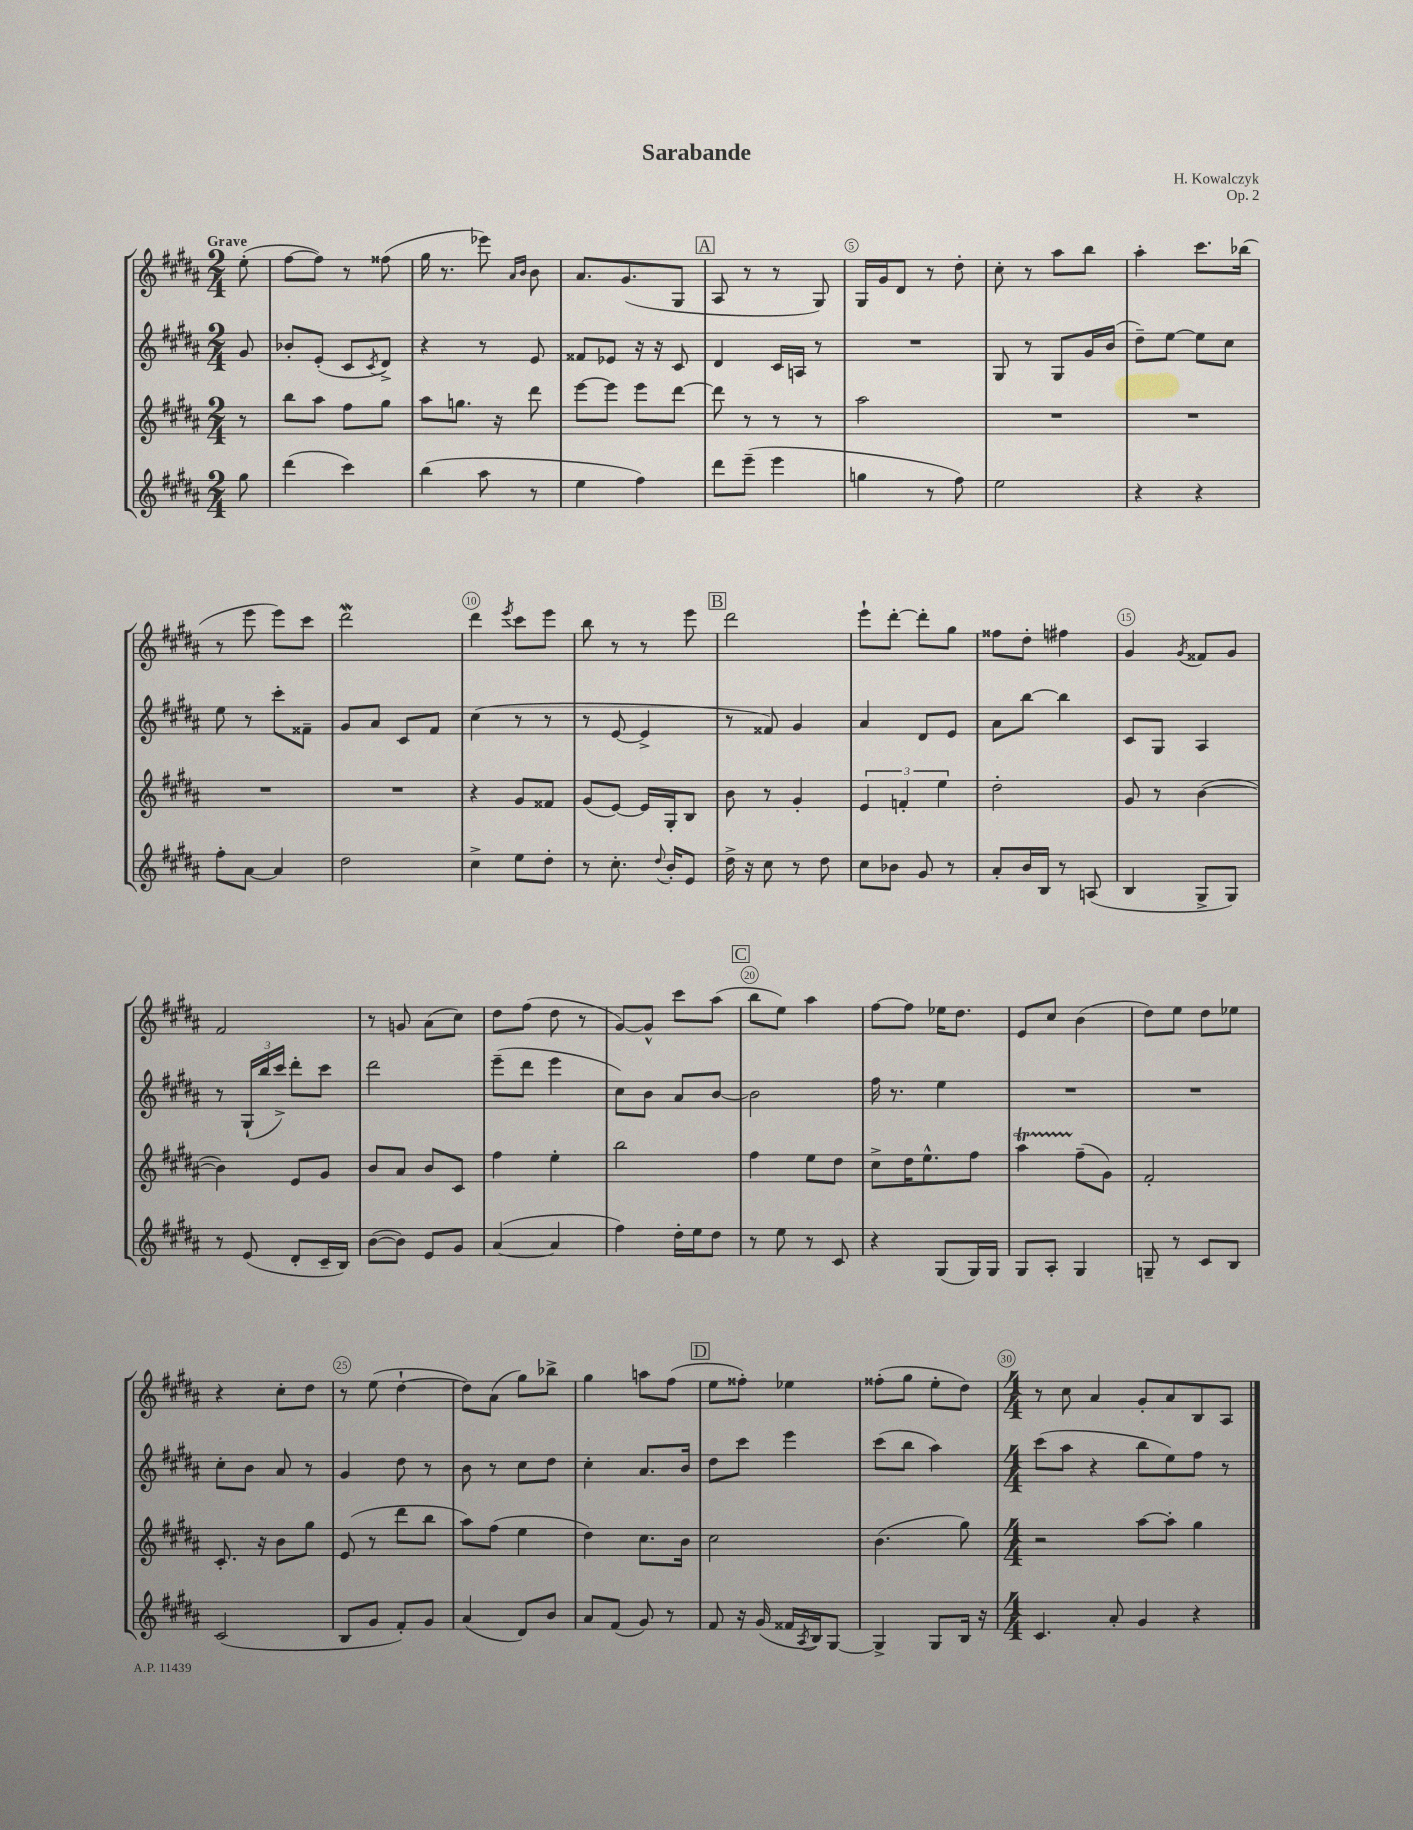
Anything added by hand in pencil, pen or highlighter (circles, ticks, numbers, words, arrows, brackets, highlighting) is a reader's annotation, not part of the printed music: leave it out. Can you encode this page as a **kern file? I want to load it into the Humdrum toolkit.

**kern	**kern	**kern	**kern
*staff4	*staff3	*staff2	*staff1
*clefG2	*clefG2	*clefG2	*clefG2
*k[f#c#g#d#a#]	*k[f#c#g#d#a#]	*k[f#c#g#d#a#]	*k[f#c#g#d#a#]
*M2/4	*M2/4	*M2/4	*M2/4
8gg#	8r	8g#	(8ee'
=	=	=	=
(4ddd#	8bb	8b-'	[8ff#
.	8aa#	(8e'	8ff#])
4ccc#)	8ff#	8c#	8r
.	.	8qc#	.
.	8gg#	8d#^)	(8ff##
=	=	=	=
(4bb	8aa#	4r	16gg#
.	.	.	8.r
.	8.gg	.	.
8aa#	.	8r	8eee-)
.	16r	.	.
.	.	.	16qqa#
.	.	.	16qqb
8r	8ddd#	8e	8b
=	=	=	=
4ee	[8eee	8f##	8.a#
.	8eee]	8e-	.
.	.	.	(8.g#
4ff#)	8eee	16r	.
.	.	16r	.
.	[8ddd#	8c#	8G#
=	=	=	=
8ddd#	8ddd#]	4d#	8A#
(8eee~	8r	.	8r
4eee	8r	16c#	8r
.	.	16A	.
.	8r	8r	8G#)
=	=	=	=
4gg	2aa#	2r	16G#
.	.	.	16g#
.	.	.	8d#
8r	.	.	8r
8ff#)	.	.	8dd#'
=	=	=	=
2ee	2r	8G#	8cc#'
.	.	8r	8r
.	.	8G#	8aa#
.	.	16g#	8bb
.	.	(16b	.
=	=	=	=
4r	2r	8dd#~)	4aa#'
.	.	[8ee	.
4r	.	8ee]	8.ccc#
.	.	8cc#	.
.	.	.	(16bb-
=	=	=	=
8ff#'	2r	8ee	8r
[8a#	.	8r	8eee
4a#]	.	8ccc#'	8eee)
.	.	8f##~	8ccc#
=	=	=	=
2dd#	2r	8g#	2ddd#
.	.	8a#	.
.	.	8c#	.
.	.	8f#	.
=	=	=	=
4cc#^	4r	(4cc#	4ddd#
.	.	.	8qeee
8ee	8g#	8r	8ccc#
8dd#'	8f##	8r	8eee
=	=	=	=
8r	(8g#	8r	8bb
8.cc#'	[8e)	[8e	8r
.	16e]	4e^]	8r
8qqdd#	.	.	.
16b'	16G#'	.	.
8e	8B	.	8eee
=	=	=	=
16dd#^	8b	8r	2ddd#
16r	.	.	.
8cc#	8r	8f##)	.
8r	4g#'	4g#	.
8dd#	.	.	.
=	=	=	=
8cc#	6e	4a#	8eee`
8b-	.	.	[8ddd#'
.	6f'	.	.
8g#	.	8d#	8ddd#']
.	6ee	.	.
8r	.	8e	8gg#
=	=	=	=
8a#'	2dd#'	8a#	8ff##
16b	.	[8bb	8dd#'
16B	.	.	.
8r	.	4bb]	4ff#
(8A	.	.	.
=	=	=	=
4B	8g#	8c#	4g#
.	8r	8G#	.
.	.	.	8qg#
8G#^	([4b	4A#	8f##
8G#)	.	.	8g#
=	=	=	=
8r	4b])	8r	2f#
(8e	.	(24G#`	.
.	.	24bb	.
.	.	24ccc#^)	.
8d#'	8e	8ddd#'	.
16c#~	8g#	8ccc#	.
16B)	.	.	.
=	=	=	=
([8b	8b	2ddd#	8r
8b])	8a#	.	8g
8e	8b	.	(8a#
8g#	8c#	.	8cc#)
=	=	=	=
([4a#	4ff#	(8eee~	8dd#
.	.	8ddd#	(8ff#
4a#]	4ee'	4eee	8dd#
.	.	.	8r
=	=	=	=
4ff#)	2bb	8cc#)	[8g#)
.	.	8b	8g#^^]
16dd#'	.	8a#	8ccc#
16ee	.	.	.
8dd#	.	[8b	(8aa#
=	=	=	=
8r	4ff#	2b]	8bb
8ee	.	.	8ee)
8r	8ee	.	4aa#
8c#	8dd#	.	.
=	=	=	=
4r	8cc#^	16ff#	[8ff#
.	.	8.r	.
.	16dd#	.	8ff#]
.	8.ee^^	.	.
(8G#	.	4ee	16ee-
.	.	.	8.dd#
16G#)	8ff#	.	.
16G#	.	.	.
=	=	=	=
8G#	4aa#	2r	8e
8A#'	.	.	8cc#
4G#	(8ff#~	.	(4b
.	8g#)	.	.
=	=	=	=
8G~	2f#'	2r	8dd#)
8r	.	.	8ee
8c#	.	.	8dd#
8B	.	.	8ee-
=	=	=	=
(2c#	8.c#'	8cc#'	4r
.	.	8b	.
.	16r	.	.
.	8b	8a#	8cc#'
.	8gg#	8r	8dd#
=	=	=	=
8B	(8e	4g#	8r
8g#	8r	.	(8ee
8f#')	8ddd#	8dd#	[4dd#`
8g#	8bb	8r	.
=	=	=	=
(4a#	8aa#)	8b	8dd#])
.	(8ff#	8r	(8a#
8d#)	4ee	8cc#	8gg#)
8b	.	8dd#	8bb-^
=	=	=	=
8a#	4dd#)	4cc#'	4gg#
(8f#	.	.	.
8g#)	8.cc#	8.a#	8aa
8r	.	.	(8ff#
.	16b	16b	.
=	=	=	=
8f#	2cc#	8dd#	8ee
16r	.	8ccc#	8ff##')
(16g#	.	.	.
16f##	.	4eee	4ee-
8qA#	.	.	.
16B)	.	.	.
[8G#	.	.	.
=	=	=	=
4G#^]	(4.b	(8ccc#	(8ff##'
.	.	8bb	8gg#
8G#	.	4aa#)	8ee'
16B	8gg#)	.	8dd#)
16r	.	.	.
=	=	=	=
*M4/4	*M4/4	*M4/4	*M4/4
4.c#	2r	(8ccc#	8r
.	.	8aa#	8cc#
.	.	4r	4a#
8a#'	.	.	.
4g#	[8aa#	8bb	8g#'
.	8aa#']	8ee)	8a#
4r	4gg#	8ff#	8B
.	.	8r	8A#
==	==	==	==
*-	*-	*-	*-
